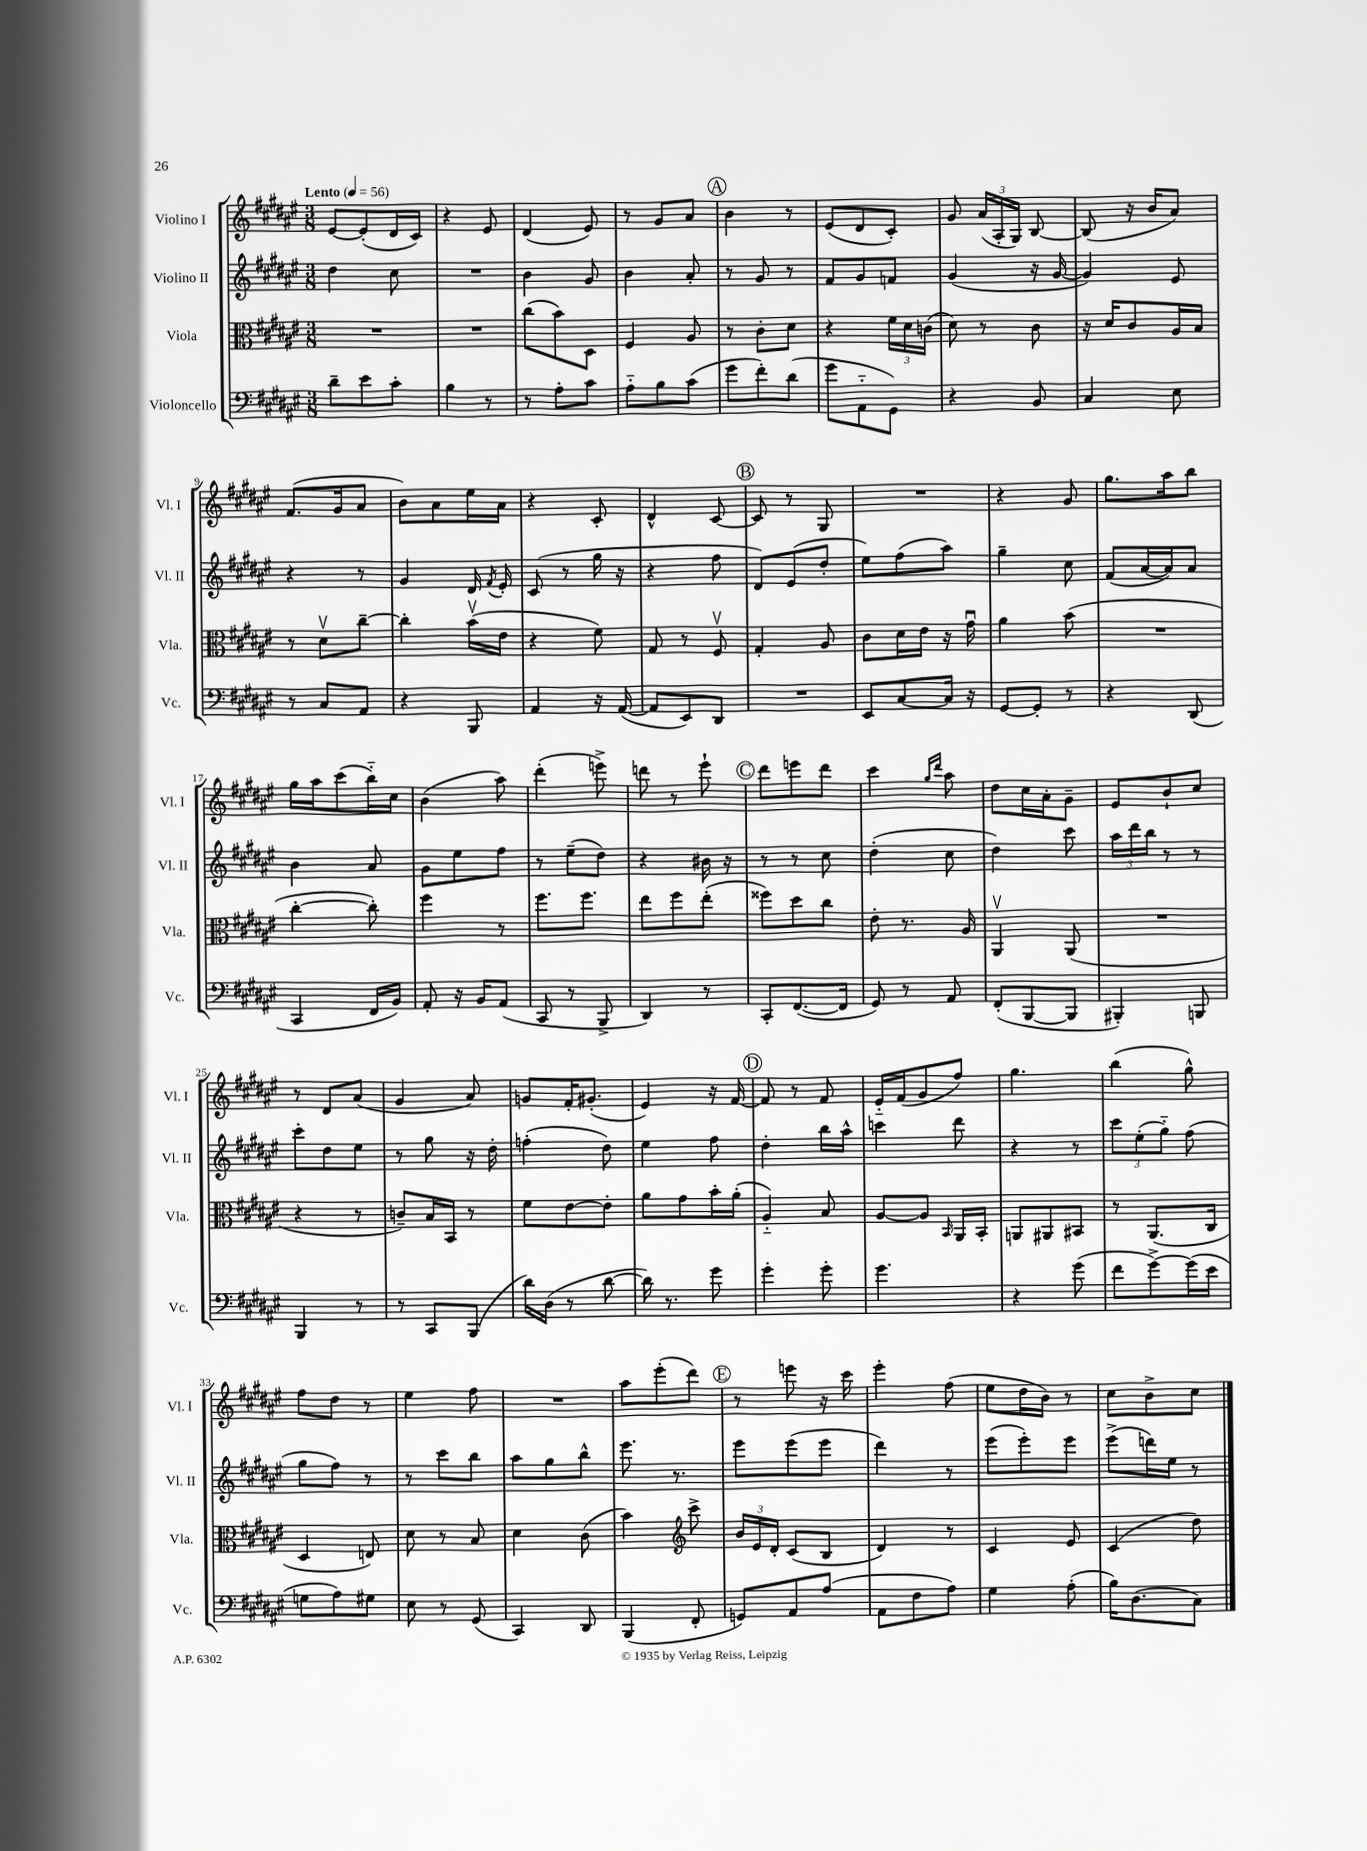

**kern	**kern	**kern	**kern
*staff4	*staff3	*staff2	*staff1
*clefF4	*clefC3	*clefG2	*clefG2
*k[f#c#g#d#a#e#]	*k[f#c#g#d#a#e#]	*k[f#c#g#d#a#e#]	*k[f#c#g#d#a#e#]
*M3/8	*M3/8	*M3/8	*M3/8
*MM56	*MM56	*MM56	*MM56
8d#~	4.r	4dd#	[8e#
8e#	.	.	(8e#']
8c#'	.	8cc#	16d#
.	.	.	16c#)
=	=	=	=
4B	4.r	4.r	4r
8r	.	.	8e#
=	=	=	=
8r	(8cc#	4b	(4d#
8A#'	8b)	.	.
8c#	8D#	8g#	8e#)
=	=	=	=
8A#'~	4F#	4b	8r
8B	.	.	8g#
(8c#	8A#	8a#'	8a#
=	=	=	=
8g#	8r	8r	4b
8f#')	8c#'	8g#	.
(8d#	8d#	8r	8r
=	=	=	=
8g#	4r	8f#	(8e#
8AA#'~	.	8g#	8d#
8GG#)	24f#	8f	8c#')
.	24d#	.	.
.	(24c	.	.
=	=	=	=
4r	8d#)	(4g#	8g#
.	8r	.	(24a#
.	.	.	24A#'
.	.	.	24G#)
8BB	8c#	16r	[8B
.	.	[16g#	.
=	=	=	=
4C#	16r	4g#])	(8B]
.	16d#	.	.
.	8c#	.	16r
.	.	.	16b
8E#	16A#	8e#	8a#)
.	16B	.	.
=	=	=	=
8r	8r	4r	(8.f#
8C#	8d#v	.	.
.	.	.	16g#
8AA#	[8cc#~	8r	8a#
=	=	=	=
4r	4cc#']	4g#	8b)
.	.	.	8a#
8BBB	(16bv	16d#	16ee#
.	.	8qf#	.
.	16e#	16e#'	16a#
=	=	=	=
4AA#	4r	(8c#	4r
.	.	8r	.
16r	8f#)	16gg#	8c#'
([16AA#	.	16r	.
=	=	=	=
8AA#]	8G#	4r	4d#^^
8EE#)	8r	.	.
8DD#	8F#v	8ff#	[8c#
=	=	=	=
4.r	4G#'	8d#)	8c#]
.	.	(8e#	8r
.	8A#	8dd#'	8G#
=	=	=	=
8EE#	8c#	8ee#)	4.r
[8C#	16d#	(8ff#	.
.	16e#	.	.
16C#]	16r	8aa#)	.
16r	16g#u	.	.
=	=	=	=
[8GG#	4a#	4gg#~	4r
8GG#']	.	.	.
8r	(8b	8cc#	8g#
=	=	=	=
4r	4.r	(8f#	8.gg#
.	.	[16a#	.
.	.	16a#])	16aa#
(8DD#	.	8a#	8bb
=	=	=	=
4CC#	[4cc#'	4b	16gg#
.	.	.	16aa#
.	.	.	(8ccc#
16FF#	8cc#'])	8a#	16bb'~)
16BB)	.	.	16cc#
=	=	=	=
8AA#'	4ff#	8g#	(4b
16r	.	8ee#	.
16BB	.	.	.
(8AA#	8r	8ff#	8aa#)
=	=	=	=
8CC#	8.ff#	8r	(4ddd#'
8r	.	(8ee#~	.
.	8.ff#	.	.
8BBB^	.	8dd#)	8eee^)
=	=	=	=
4DD#)	8ee#	4r	8ddd
.	8ff#	.	8r
8r	(8ee#'	16b#	8eee#`
.	.	16r	.
=	=	=	=
8CC#'	8ff##)	8r	8ddd#
([8.FF#	8dd#	8r	8eee
.	8cc#	8cc#	8ddd#
16FF#]	.	.	.
=	=	=	=
8GG#)	8e#'	(4dd#'	4ccc#
8r	8.r	.	.
.	.	.	16qqgg#
.	.	.	16qqddd#
8AA#	.	8cc#	8aa#
.	16A#	.	.
=	=	=	=
(8FF#'	4AA#v	4dd#)	8dd#
[8BBB	.	.	16cc#
.	.	.	16a#'
8BBB]	(8AA#	8ccc#	8g#~
=	=	=	=
4BBB#')	4.r	24aa#	8e#
.	.	24ddd#	.
.	.	24bb	.
.	.	8r	8b`
8BBB	.	8r	8cc#
=	=	=	=
4BBB	4r	8ccc#'	8r
.	.	8dd#	8d#
8r	8r	8ee#	(8a#
=	=	=	=
8r	8c~)	8r	4g#
8CC#	16B	8gg#	.
.	16BB	.	.
(8BBB	8r	16r	8a#)
.	.	16dd#'	.
=	=	=	=
16d#)	8f#	(4ff'	8g
(16D#	.	.	.
8r	[8e#	.	16f#'
.	.	.	(8.g#'
[8d#	8e#']	8dd#)	.
=	=	=	=
16d#])	8a#	4ee#	4e#)
8.r	.	.	.
.	8g#	.	.
8g#	16b'	8ff#	16r
.	(16a#'	.	[16f#
=	=	=	=
4g#'	4A#'~)	4dd#'	8f#]
.	.	.	8r
8g#'	8B	16bb	8f#
.	.	16aa#^^	.
=	=	=	=
4.g#	[8A#	4ccc	16e#'~
.	.	.	(16f#
.	8A#]	.	8g#
.	16qqBB	.	.
.	16AA#	8ddd#	8ff#)
.	16BB'	.	.
=	=	=	=
4r	8AA	4r	4.gg#
.	8AA#	.	.
(8g#	8BB#	8r	.
=	=	=	=
8f#	8r	12ccc#	(4bb
.	.	(12ee#'	.
[8g#^)	(8.AA#	.	.
.	.	12gg#'~)	.
(16g#]	.	(8ff#	8gg#^^)
16e#	16C#	.	.
=	=	=	=
8G	4D#	8gg#	8ff#
8A#)	.	8ff#)	8dd#
8G#	8E)	8r	8r
=	=	=	=
8E#	8d#	8r	4ee#
8r	8r	8ccc#	.
(8GG#	8B	8bb	8ff#
=	=	=	=
4CC#)	4d#	8aa#	4.r
.	.	8gg#	.
8DD#	(8c#	8bb^^	.
=	=	=	=
(4BBB	4b)	8.eee#	8aa#
.	.	.	(8eee#'
.	.	8.r	.
*	*clefG2	*	*
8FF#'	8ccc#^	.	8ddd#)
=	=	=	=
8GG)	24b	8eee#	8r
.	24e#	.	.
.	24d#'	.	.
8AA#	(8c#	(8eee#	8eee
(8A#	8B	8eee#	16r
.	.	.	16ccc#
=	=	=	=
8AA#	4d#)	4ddd#)	4eee#'
8F#	.	.	.
8A#)	8r	8r	(8ff#
=	=	=	=
4G#	4c#	(8eee#	8ee#
.	.	8eee#')	16dd#
.	.	.	16b)
(8A#'	8e#	8eee#	8r
=	=	=	=
16B)	(4c#	(8eee#^	8cc#
(8.D#	.	.	.
.	.	16ddd)	8b^
.	.	16ee#	.
8C#)	8dd#)	8r	8cc#
==	==	==	==
*-	*-	*-	*-
